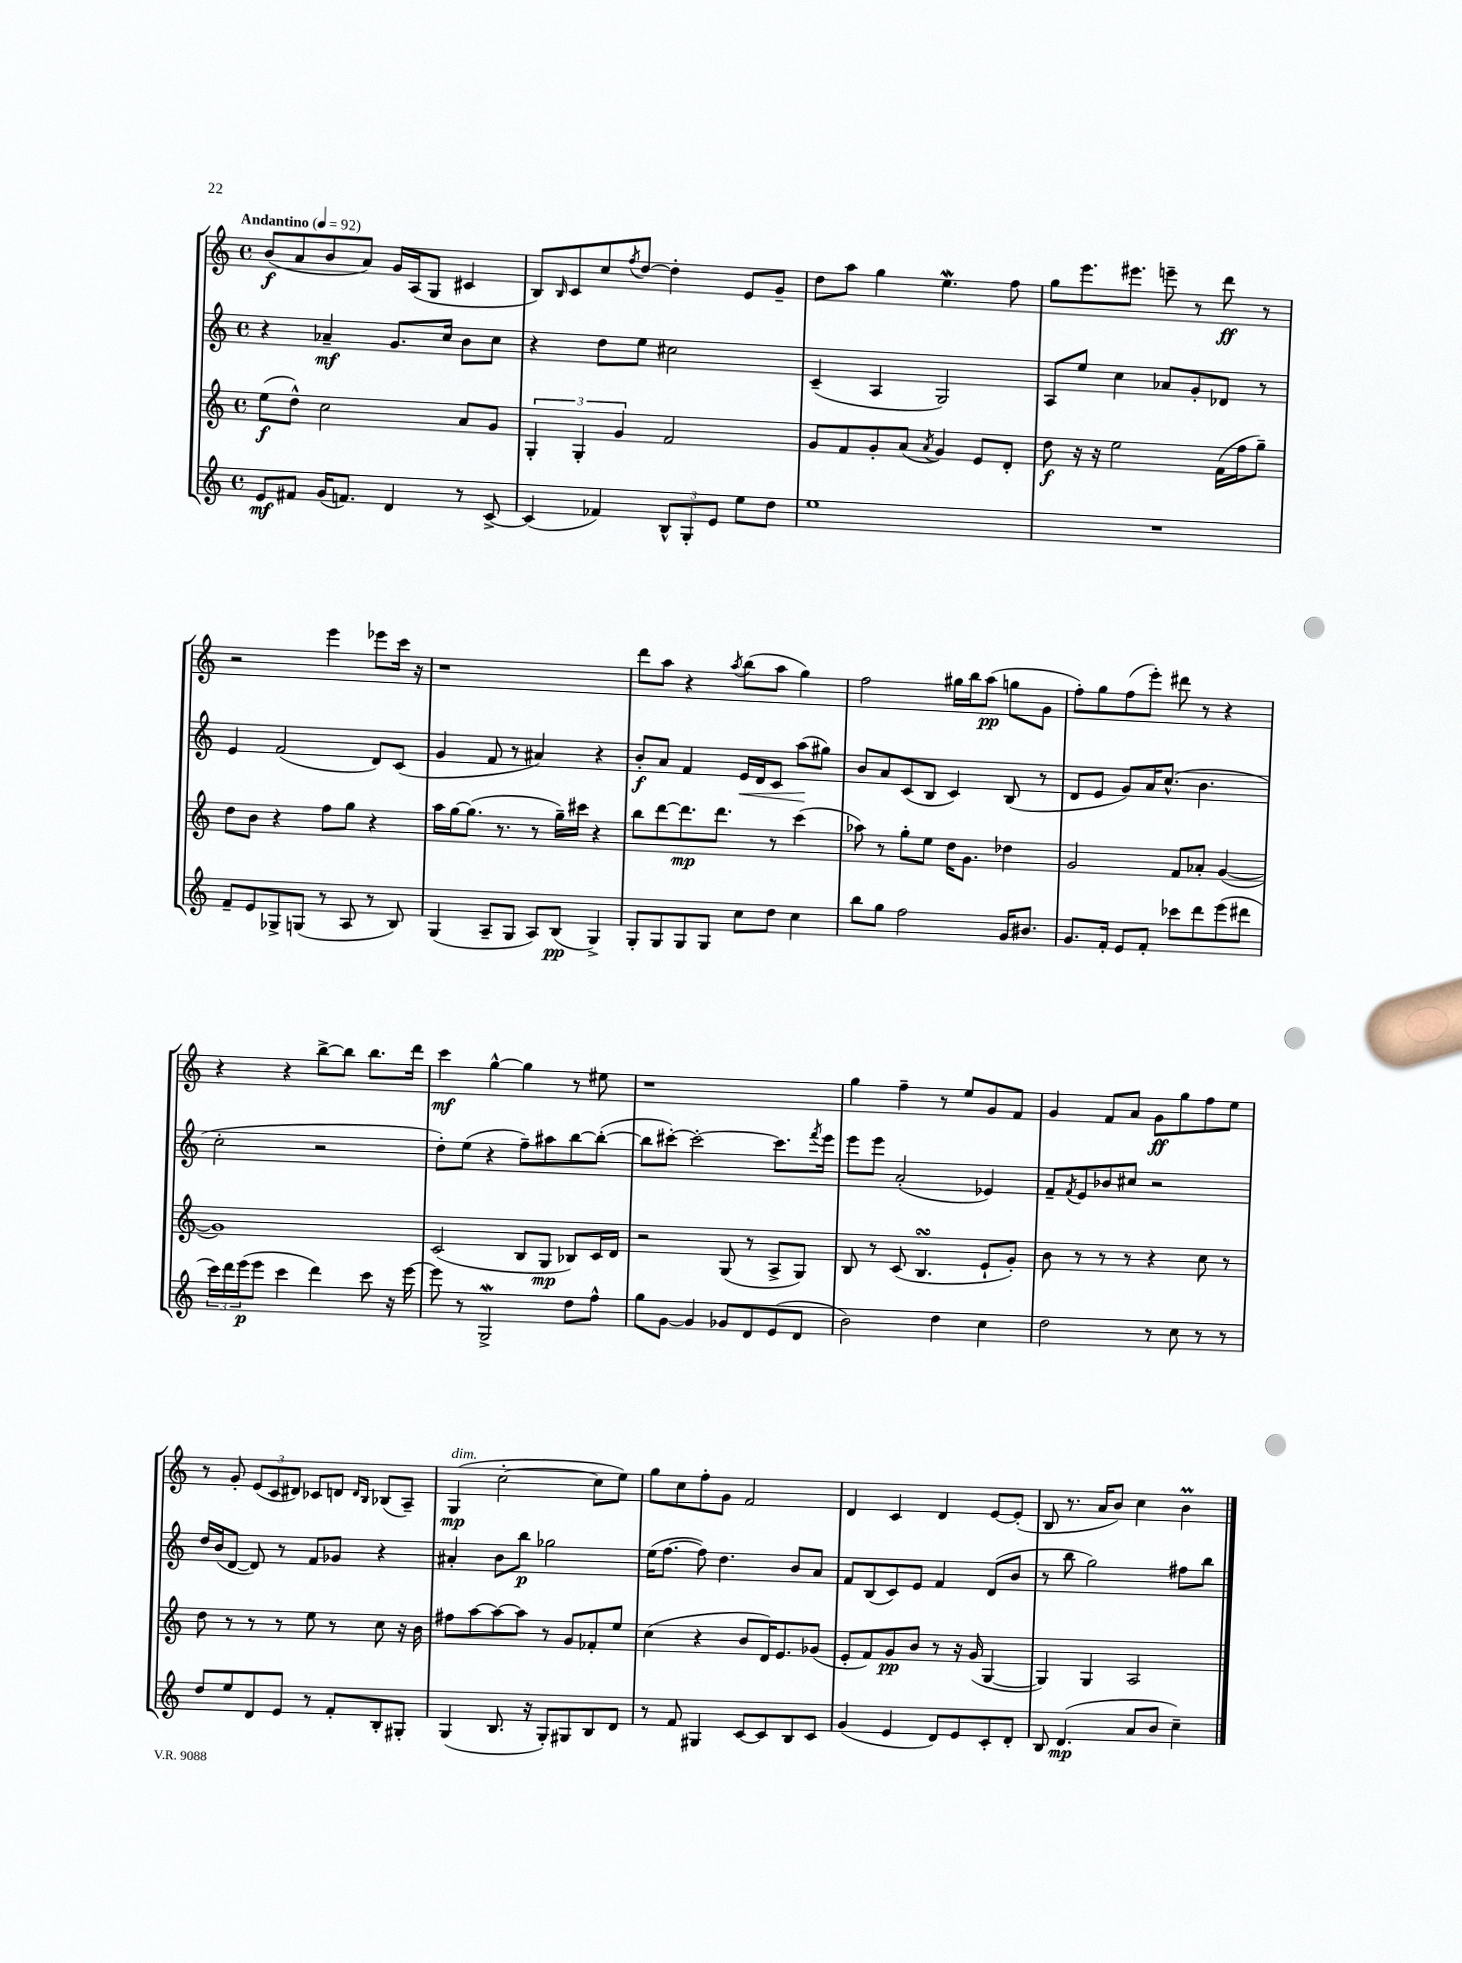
<<
\new StaffGroup <<
\new Staff = "s0" {
    \clef treble \key c \major \defaultTimeSignature \time 4/4 \tempo "Andantino" 4 = 92
    b'8\f( a'8 b'8 a'8) g'16 a16( g8 cis'4 |
    b8) \grace { b16 } c'8 c''8 \acciaccatura { f''8 } d''8~ d''4-. e'8 g'8-- |
    d''8 a''8 g''4 e''4.\mordent f''8 |
    g''8 e'''8. eis'''8. e'''8-- r8 d'''8\ff r8 |
    r2 e'''4 ees'''8 c'''16 r16 |
    r1 |
    d'''8 a''8 r4 \acciaccatura { a''8 } b''8( a''8 g''4) |
    f''2 gis''16 b''16 a''8\pp( g''8 g'8 |
    f''8-.) g''8 f''8( e'''8-.) dis'''8 r8 r4 |
    r4 r4 b''8~-> b''8 b''8. d'''16 |
    c'''4\mf g''4~-^ g''4 r8 eis''8 |
    r1 |
    g''4 f''4-- r8 e''8 g'8 f'8 |
    g'4 f'8 a'8 g'8\ff g''8 f''8 e''8 |
    r8 g'8-. \tuplet 3/2 { e'8( c'8 dis'8) } ces'8 d'8 \grace { d'16 b16 } bes8( a8--) |
    g4\mp^\markup { \italic "dim." }( c''2~-. c''8 e''8) |
    g''8 c''8 f''8-. g'8 f'2 |
    d'4 c'4 d'4 e'8~ e'8-.( |
    b8 r8. a'16 b'8) c''4 b'4\prall \bar "|." |
}
\new Staff = "s1" {
    \clef treble \key c \major \defaultTimeSignature \time 4/4
    r4 aes'4--\mf g'8. c''16 b'8 c''8 |
    r4 d''8 e''8 cis''2 |
    c'4--( a4 g2) |
    a8 e''8 c''4 aes'8 g'8-. des'8 r8 |
    e'4 f'2( d'8) c'8( |
    g'4 f'8 r8 ais'4) r4 |
    b'8-.\f a'8 f'4 e'16\< d'16 c'8 a''8\!( gis''8) |
    b'8 a'8 c'8( b8 c'4) b8( r8 |
    d'8 e'8 g'8) a'16 c''8.-^( b'4. |
    c''2-. r2 |
    d''8-.) e''8( r4 f''8--) ais''8 b''8~ b''8~-.( |
    b''8 cis'''8~-.) cis'''2~-. cis'''8. \acciaccatura { f'''8 } e'''16 |
    e'''8 e'''8 a'2-.( ees'4) |
    f'8-- \acciaccatura { f'8 } e'8 bes'8 cis''8 r2 |
    d''16 b'16( d'8~ d'8) r8 f'8 ges'8 r4 |
    ais'4-. b'8 b''8\p ges''2 |
    e''16( f''8.~ f''8) d''4. b'8 a'8 |
    f'8 b8( c'8) e'8 f'4 d'8( b'8 |
    r8 b''8 g''2) fis''8 b''8 \bar "|." |
}
\new Staff = "s2" {
    \clef treble \key c \major \defaultTimeSignature \time 4/4
    e''8\f( d''8-^) c''2 a'8 g'8 |
    \tuplet 3/2 { g4-. g4-. g'4 } f'2 |
    g'8 f'8 g'8-. a'8( \acciaccatura { a'8 } g'4) e'8 d'8-. |
    d''8\f r16 r16 e''2 f'16( f''16 g''8--) |
    d''8 b'8 r4 f''8 g''8 r4 |
    a''16 g''16~ g''8.( r8. r8 g''16--) cis'''16 r4 |
    b''8 d'''8~ d'''8.\mp d'''8. r8 c'''4( |
    aes''8) r8 g''8-. e''8 d''16 g'8. des''4 |
    g'2 f'8 aes'8-. g'4~( |
    g'1) |
    c'2( b8 g8\mp bes8) c'16 d'16 |
    r2 g8( r8 a8-> g8) |
    b8 r8 c'8( b4.\turn e'8-! g'8-.) |
    b'8 r8 r8 r8 r4 c''8 r8 |
    d''8 r8 r8 r8 e''8 r8 c''8 r16 b'16 |
    fis''8 a''8~ a''8~ a''8 r8 g'8 fes'8-. e''8 |
    c''4( r4 b'8 d'16) e'8. ges'8( |
    e'8-. f'8) g'8\pp b'8 r8 r16 g'16( g4~ |
    g4) g4 a2 \bar "|." |
}
\new Staff = "s3" {
    \clef treble \key c \major \defaultTimeSignature \time 4/4
    e'8\mf fis'8 g'16( f'8.) d'4 r8 c'8~-> |
    c'4( fes'4) \tuplet 3/2 { b8-^ g8-. e'8 } e''8 d''8 |
    e''1 |
    R1 |
    f'8-- e'8 ges8-> g8( r8 a8 r8 b8) |
    g4( a8-- g8 a8) b8\pp( g4->) |
    g8-. g8 g8 g8 c''8 d''8 c''4 |
    b''8 g''8 f''2 g'16 bis'8. |
    g'8. f'16-. e'8 f'8-. ces'''8 d'''8 e'''8( dis'''8 |
    \tuplet 3/2 { c'''16) d'''16 e'''16\p( } e'''8 c'''4 d'''4) c'''8 r16 e'''16~ |
    e'''8 r8 g2->\mordent d''8 f''8-^ |
    g''8 g'8~ g'4 ges'8 d'8 e'8( d'8 |
    b'2) d''4 c''4 |
    d''2 r8 c''8 r8 r8 |
    d''8 e''8 d'8 e'8 r8 f'8-. b8-. gis8-. |
    g4( b8. r16 g8-.) gis8 b8 d'8 |
    r8 f'8 gis4 c'8~ c'8 b8 c'8 |
    g'4( e'4 d'8) e'8 c'8-. d'8-. |
    b8 d'4.\mp( a'8 b'8 c''4--) \bar "|." |
}
>>
>>
\layout { \context { \Score \remove "Bar_number_engraver" } }
